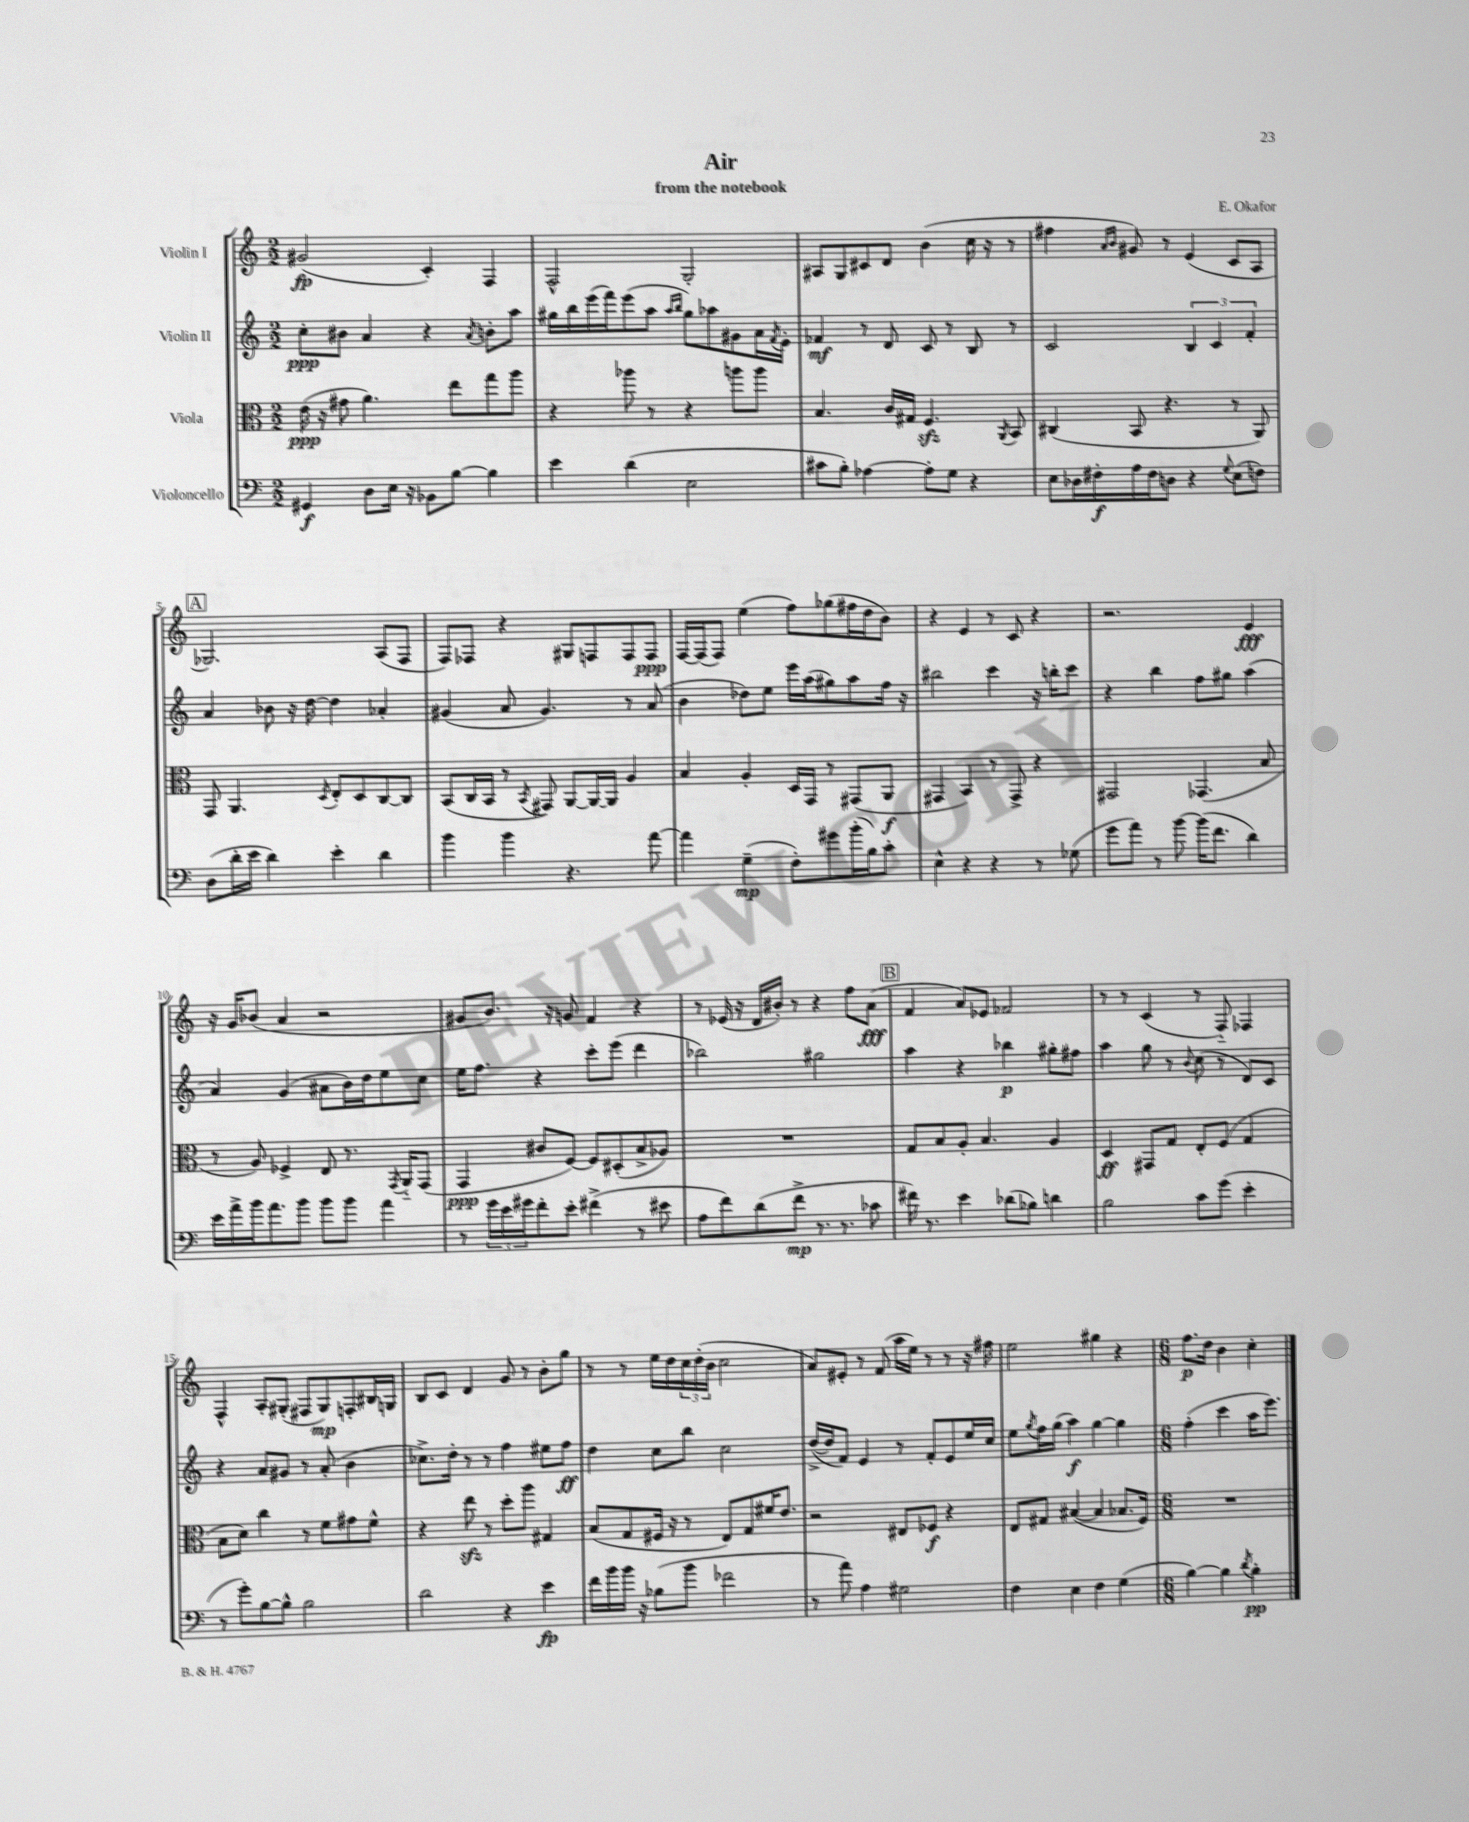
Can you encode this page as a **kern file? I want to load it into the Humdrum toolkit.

**kern	**kern	**kern	**kern
*staff4	*staff3	*staff2	*staff1
*clefF4	*clefC3	*clefG2	*clefG2
*k[]	*k[]	*k[]	*k[]
*M2/2	*M2/2	*M2/2	*M2/2
4GG#	(16e	8cc'	(2g#
.	16r	.	.
.	8g#	8b#	.
8D	4.a)	4a	.
16E	.	.	.
16r	.	.	.
8BB-	.	4r	4c')
[8B	8ee	.	.
.	.	8qa	.
4B]	8gg	8b'	4F
.	8aa	8aa	.
=	=	=	=
4e	4r	16gg#	2F^^
.	.	16bb	.
.	.	(16eee	.
.	.	16fff)	.
(4d	8aa-	(8eee	.
.	8r	8aa	.
.	.	16qqaa	.
.	.	16qqbb	.
2E	4r	8gg#)	2G'
.	.	8aa-	.
.	8aa	8g#	.
.	8aa	16a	.
.	.	8qf	.
.	.	16e'	.
=	=	=	=
8c#	4.B	4f-	8A#
8B')	.	.	8G
[4A-	.	8r	8c#
.	16c	8d	8d
.	16G#	.	.
8A-']	4.F	8c	(4b
8G	.	8r	.
4r	.	8B	16cc
.	.	.	16r
.	8qAA	.	.
.	8BB	8r	8r
=	=	=	=
8E	(4C#	2c	4ff#
16D-	.	.	.
16F#'	.	.	.
.	.	.	16qqa
.	.	.	16qqb
16A	8BB	.	8g#)
16F#	.	.	.
8D	4.r	.	8r
4r	.	6B	(4e
.	.	6c	.
8qqG	.	.	.
(8E	8r	.	8c
.	.	6f'	.
8F)	8AA)	.	8A
=	=	=	=
(8D	8GG	4a	2.G-)
16d'	4.AA	.	.
16e	.	.	.
4d)	.	8b-	.
.	.	16r	.
.	.	[16dd	.
.	8qD	.	.
4e'	8E'	4dd]	.
.	8D	.	.
4d	[8C	4a-'	(8A
.	8C]	.	8F
=	=	=	=
4b	(8BB	(4g#	8F)
.	16C	.	8F-
.	16BB	.	.
4b	8r	8a	4r
.	8qBB	.	.
.	8GG#)	4.g#)	.
4.r	[8AA	.	8G#
.	16AA_	.	8F
.	16AA]	.	.
.	4A	8r	8F
[8a	.	(8a	8F
=	=	=	=
4a]	4B	4b	[16F
.	.	.	(16F]
.	.	.	8F)
(4G~	4A'	8dd-)	(4ee
.	.	8ee	.
8F')	16D	16eee	8ff)
.	16GG	(16aa	.
8g#	8r	8gg#)	(8gg-
(16b'	(8GG#	8aa	16ff#
16B)	.	.	16dd
8c'	8AA	16ff	8b)
.	.	16r	.
=	=	=	=
4E^^	4GG#	2bb#	4r
4r	4BB)	.	4e
4r	8r	4ccc	8r
.	8GG#^	.	8c
8r	4r	16r	4r
.	.	16bb'	.
(8G-	.	8ccc	.
=	=	=	=
8g	2GG#	4r	2.r
8a)	.	.	.
8r	.	4bb	.
[8b	.	.	.
(16b]	(4.GG-	8ff	.
8.f	.	.	.
.	.	8gg#	.
4d)	.	(4aa	4e
.	8B	.	.
=	=	=	=
16e	8r	4a)	16r
16a^	.	.	16g
16b	8A)	.	(8b-
8.a	.	.	.
.	4F-^	(4g	4a
8b	.	.	.
8b	8E	8a#	2r
8b	8.r	16b)	.
.	.	16dd	.
4a	.	8ee	.
.	8qGG	.	.
.	16AA'~	.	.
.	(8GG	8cc	.
=	=	=	=
8r	4GG	16ee	8g#
.	.	8.ff	.
24g	.	.	8.b)
24e	.	.	.
24g#	.	.	.
8f'	8c#	4r	.
.	.	.	16r
8e'	[8F)	.	8g
(4f#^	8F]	8ccc'	4f
.	(8D#'	(8eee	.
8r	8B^	4ddd	4r
8e#	8A-)	.	.
=	=	=	=
8A	1r	2bb-)	8r
8f)	.	.	(16e-
.	.	.	16r
(8d	.	.	16d
.	.	.	16b#')
8f^	.	.	8r
8.r	.	2gg#	4r
8.r	.	.	.
.	.	.	8ff
8c-	.	.	(8a
=	=	=	=
16f#)	8G	4aa	4f
8.r	.	.	.
.	8B	.	.
4e	8A'	4r	8a)
.	4.B	.	8e-
(8d-	.	4bb-	2f-
8B-)	.	.	.
4d	4A	8gg#'	.
.	.	8ff#	.
=	=	=	=
2B	4D	4aa	8r
.	.	.	8r
.	8GG#	8gg	(4c
.	8G	8r	.
.	.	8qqb	.
8c	8E'	(8cc	8r
(8g	(8F	8r	8F'~)
4e'	4G	8d)	4F-
.	.	8c	.
=	=	=	=
8r	8B	4r	4F^^
8g')	8d)	.	.
[8B	4cc	8a	8A'
8B^^]	.	8g#	(8G#'
2B	8r	8r	8F#
.	8f	(8a'	8G#)
.	8g#	4b	8F'
.	8f^^	.	16B#
.	.	.	16G
=	=	=	=
2d	4r	8.cc-^)	8B
.	.	.	8c
.	.	16dd'	.
.	8ee	8r	4d
.	8r	8r	.
4r	8dd'	4ff	8g
.	8aa	.	8r
4e	4G#	8ee#	8b'
.	.	8ff	8gg
=	=	=	=
16f	(8B	4dd	8r
16b	.	.	.
16b	8G	.	8r
16r	.	.	.
(8B-	16F#	8cc	16ee
.	16r	.	16dd
8b	8r	8bb	24cc
.	.	.	(24dd'
.	.	.	24b
2f-	8E)	2cc	2cc
.	8G	.	.
.	16f#	.	.
.	8.e	.	.
=	=	=	=
8r	2r	([16dd^	8a)
.	.	16dd]	.
8a)	.	8f)	8e#'
4A	.	4e	8r
.	.	.	(8f
2G#	8E#	8r	16aa
.	.	.	16ee)
.	8F-	8f'	8r
.	4r	8e	8r
.	.	16ee	16r
.	.	16cc	16ff#
=	=	=	=
4F	8E	8ee	2ee
.	.	8qgg	.
.	8G#	16ff	.
.	.	(16gg	.
4E	([4B#	4aa)	.
4F	4B#]	[4gg	4gg#
(4G	8.B-	4gg]	4r
.	16F)	.	.
=	=	=	=
*M6/8	*M6/8	*M6/8	*M6/8
[4B)	2.r	(4ff'	8.ff
.	.	.	16dd
4B]	.	4ccc	4b
8qd	.	.	.
4B'	.	16aa	4cc'
.	.	8.eee)	.
==	==	==	==
*-	*-	*-	*-
